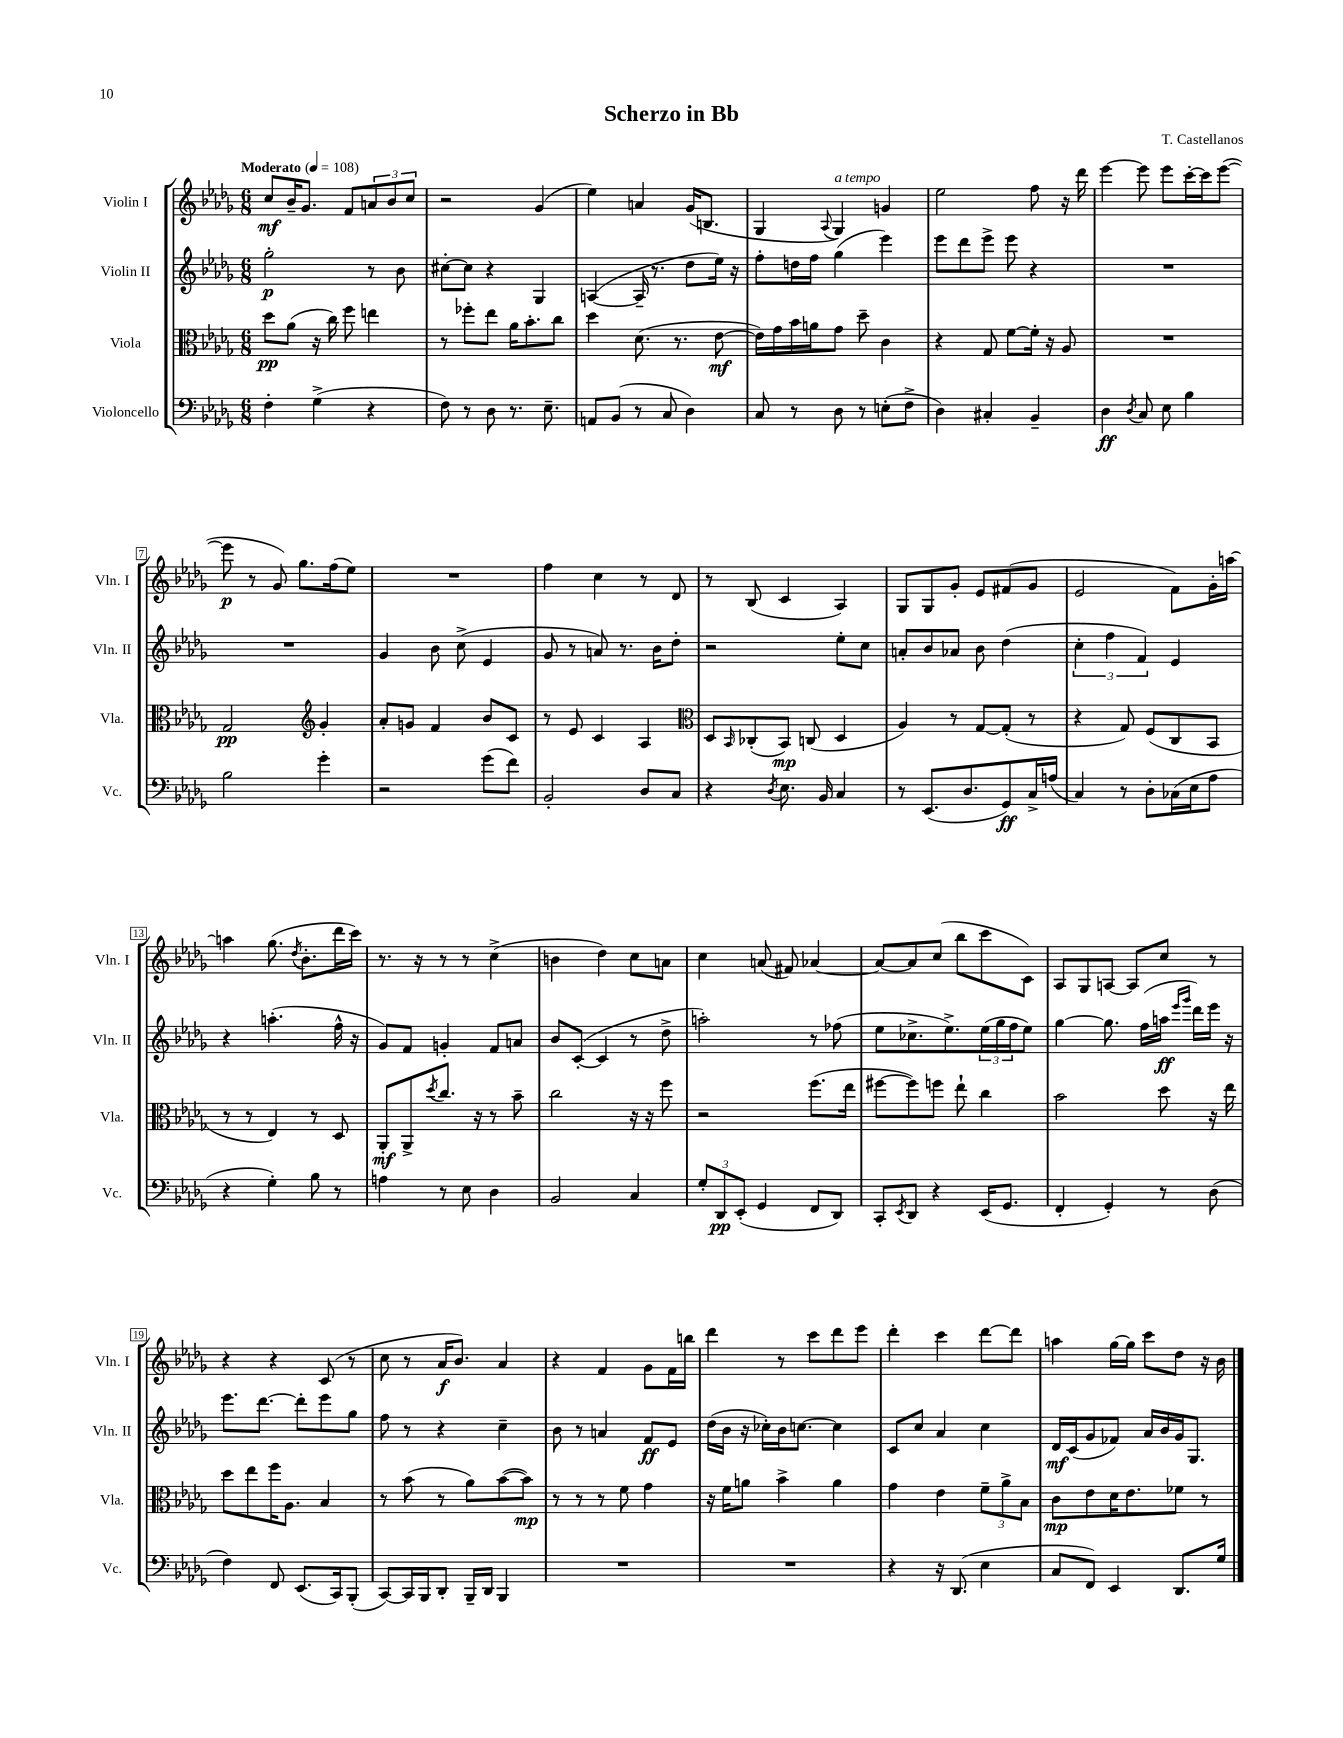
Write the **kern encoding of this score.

**kern	**dynam	**kern	**dynam	**kern	**dynam	**kern	**dynam
*part4	*part4	*part3	*part3	*part2	*part2	*part1	*part1
*staff4	*staff4	*staff3	*staff3	*staff2	*staff2	*staff1	*staff1
*I"Violoncello	*	*I"Viola	*	*I"Violin II	*	*I"Violin I	*
*I'Vc.	*	*I'Vla.	*	*I'Vln. II	*	*I'Vln. I	*
*clefF4	*	*clefC3	*	*clefG2	*	*clefG2	*
*k[b-e-a-d-g-]	*	*k[b-e-a-d-g-]	*	*k[b-e-a-d-g-]	*	*k[b-e-a-d-g-]	*
*M6/8	*	*M6/8	*	*M6/8	*	*M6/8	*
*MM108	*	*MM108	*	*MM108	*	*MM108	*
=1	=1	=1	=1	=1	=1	=1	=1
!	!	!	!	!	!	!LO:TX:a:B:t=Moderato	!
4F'\	.	8dd-\L	pp	2gg-'\	p	8cc/L	mf
.	.	(8a-\J	.	.	.	16b-~/K	.
.	.	.	.	.	.	8.g-/J	.
(4G-^\	.	16r	.	.	.	.	.
.	.	16cc\)	.	.	.	.	.
.	.	8ff\	.	.	.	8f/L	.
4r	.	4een\	.	8r	.	12an/	.
.	.	.	.	.	.	12b-/	.
.	.	.	.	8b-\	.	.	.
.	.	.	.	.	.	12cc/J	.
=2	=2	=2	=2	=2	=2	=2	=2
8F\)	.	8r	.	[8cc#X'\L	.	2r	.
8r	.	8ff-X'\L	.	8cc#\J]	.	.	.
8D-\	.	8ee-\J	.	4r	.	.	.
8.r	.	16a-\KL	.	.	.	.	.
.	.	8.b-'\	.	.	.	.	.
.	.	.	.	4G-/	.	(4g-/	.
8.E-~\	.	.	.	.	.	.	.
.	.	8cc\J	.	.	.	.	.
=3	=3	=3	=3	=3	=3	=3	=3
8AAn/L	.	4dd-\	.	([4An/	.	4ee-\)	.
(8BB-/J	.	.	.	.	.	.	.
8r	.	(8.d-\	.	16A~/]	.	4an/	.
.	.	.	.	8.r	.	.	.
8C/	.	.	.	.	.	.	.
.	.	8.r	.	.	.	.	.
4D-\)	.	.	.	8dd-\L	.	(16g-/KL	.
.	.	.	.	.	.	8.Bn/J	.
.	.	[8e-\	mf	16ee-\Jk)	.	.	.
.	.	.	.	16r	.	.	.
=4	=4	=4	=4	=4	=4	=4	=4
8C/	.	16e-\LL])	.	8ff'\L	.	4G-/	.
.	.	16g-\	.	.	.	.	.
8r	.	16b-\	.	16ddn\L	.	.	.
.	.	16an\J	.	16ff\JJ	.	.	.
.	.	.	.	.	.	8qqA-/	.
!	!	!	!	!	!	!LO:TX:a:i:t=a tempo	!
8D-\	.	8g-\J	.	(4gg-\	.	4G-/)	.
8r	.	8dd-~\	.	.	.	.	.
(8En'\L	.	4c\	.	4eee-\)	.	4gn/	.
8F^\J	.	.	.	.	.	.	.
=5	=5	=5	=5	=5	=5	=5	=5
4D-\)	.	4r	.	8eee-\L	.	2ee-\	.
.	.	.	.	8ddd-\	.	.	.
4C#X'/	.	8G-/	.	8eee-^\J	.	.	.
.	.	[8f\L	.	8eee-\	.	.	.
4BB-~/	.	16f'\Jk]	.	4r	.	8ff\	.
.	.	16r	.	.	.	.	.
.	.	8A-/	.	.	.	16r	.
.	.	.	.	.	.	16ddd-\	.
=6	=6	=6	=6	=6	=6	=6	=6
4D-\	ff	2.r	.	2.r	.	[4eee-\	.
8qD-/	.	.	.	.	.	.	.
8C/	.	.	.	.	.	8eee-\]	.
8E-\	.	.	.	.	.	8eee-\L	.
4B-\	.	.	.	.	.	[16ccc'\L	.
.	.	.	.	.	.	16ccc\J]	.
.	.	.	.	.	.	([8eee-\J	.
!!LO:LB:g=z
=7	=7	=7	=7	=7	=7	=7	=7
2B-\	.	2G-/	pp	2.r	.	8eee-\]	p
.	.	.	.	.	.	8r	.
.	.	.	.	.	.	8g-/)	.
.	.	.	.	.	.	8.gg-\L	.
*	*	*clefG2	*	*	*	*	*
4g-'\	.	4g-'/	.	.	.	.	.
.	.	.	.	.	.	(16ff\k	.
.	.	.	.	.	.	8ee-\J)	.
=8	=8	=8	=8	=8	=8	=8	=8
2r	.	8a-'/L	.	4g-/	.	2.r	.
.	.	8gn/J	.	.	.	.	.
.	.	4f/	.	8b-\	.	.	.
.	.	.	.	(8cc^\	.	.	.
(8g-\L	.	8b-/L	.	4e-/	.	.	.
8f\J)	.	8c/J	.	.	.	.	.
=9	=9	=9	=9	=9	=9	=9	=9
2BB-'/	.	8r	.	8g-/	.	4ff\	.
.	.	8e-/	.	8r	.	.	.
.	.	4c/	.	8an/)	.	4cc\	.
.	.	.	.	8.r	.	.	.
8D-/L	.	4A-/	.	.	.	8r	.
.	.	.	.	16b-\KL	.	.	.
8C/J	.	.	.	8dd-'\J	.	8d-/	.
=10	=10	=10	=10	=10	=10	=10	=10
*	*	*clefC3	*	*	*	*	*
4r	.	8D-/L	.	2r	.	8r	.
.	.	16qqBB-/	.	.	.	.	.
.	.	(8C-X'/	.	.	.	(8B-/	.
8qD-/	.	.	.	.	.	.	.
8.E-\	.	8BB-/J)	mp	.	.	4c/	.
.	.	(8Cn/	.	.	.	.	.
16BB-/	.	.	.	.	.	.	.
4C/	.	4D-/	.	8ee-'\L	.	4A-/)	.
.	.	.	.	8cc\J	.	.	.
=11	=11	=11	=11	=11	=11	=11	=11
8r	.	4A-/)	.	8an'/L	.	8G-/L	.
(8.EE-/L	.	.	.	8b-/	.	8G-/	.
.	.	8r	.	8a-X/J	.	8g-'/J	.
8.D-/	.	.	.	.	.	.	.
.	.	[8G-/L	.	8b-\	.	8e-/L	.
8GG-/)	ff	(8G-'/J]	.	(4dd-\	.	(8f#X/	.
16C^/L	.	8r	.	.	.	8g-/J	.
(16An/JJ	.	.	.	.	.	.	.
=12	=12	=12	=12	=12	=12	=12	=12
4C/)	.	4r	.	6cc'\	.	2e-/	.
.	.	.	.	6ff\	.	.	.
8r	.	8G-/)	.	.	.	.	.
.	.	.	.	6f/)	.	.	.
8D-'\L	.	(8F/L	.	.	.	.	.
(16C-X\L	.	8C/	.	4e-/	.	8f\L)	.
16E-\J	.	.	.	.	.	.	.
8A-\J	.	8BB-/J	.	.	.	16g-'\L	.
.	.	.	.	.	.	[16aan\JJ	.
!!LO:LB:g=z
=13	=13	=13	=13	=13	=13	=13	=13
4r	.	8r	.	4r	.	4aan\]	.
.	.	8r	.	.	.	.	.
4G-'\)	.	4E-/)	.	(4.aan'\	.	(8.gg-\	.
.	.	.	.	.	.	8qdd-/	.
.	.	.	.	.	.	8.b-'\L	.
8B-\	.	8r	.	.	.	.	.
8r	.	8D-/	.	16ff^^\	.	16ddd-\L	.
.	.	.	.	16r	.	16ccc\JJ)	.
=14	=14	=14	=14	=14	=14	=14	=14
4An\	.	8AA-'/L	mf	8g-/L)	.	8.r	.
.	.	8AA-^/	.	8f/J	.	.	.
.	.	.	.	.	.	16r	.
.	.	8qdd-/	.	.	.	.	.
8r	.	8.cc/J	.	4gn'/	.	8r	.
8E-\	.	.	.	.	.	8r	.
.	.	16r	.	.	.	.	.
4D-\	.	8r	.	8f/L	.	(4cc^\	.
.	.	8b-~\	.	8an/J	.	.	.
=15	=15	=15	=15	=15	=15	=15	=15
2BB-/	.	2cc\	.	8b-/L	.	4bn\	.
.	.	.	.	([8c'/J	.	.	.
.	.	.	.	4c/]	.	4dd-\)	.
4C/	.	16r	.	8r	.	8cc\L	.
.	.	16r	.	.	.	.	.
.	.	8ff\	.	8dd-^\	.	8an\J	.
=16	=16	=16	=16	=16	=16	=16	=16
12G-'/L	.	2r	.	2aan'\)	.	4cc\	.
12DD-/	pp	.	.	.	.	.	.
(12EE-'/J	.	.	.	.	.	.	.
4GG-/	.	.	.	.	.	(8an/	.
.	.	.	.	.	.	8f#X/)	.
8FF/L	.	(8.ff\L	.	8r	.	[4a-X/	.
8DD-/J)	.	.	.	(8ff-X\	.	.	.
.	.	16ee-\Jk	.	.	.	.	.
=17	=17	=17	=17	=17	=17	=17	=17
8CC'/L	.	[8ff#X\L	.	8ee-\L	.	8a-/L_	.
8qEE-/	.	.	.	.	.	.	.
8DD-/J	.	8ff#\])	.	8.cc-X^\	.	8a-/]	.
4r	.	8ffn\J	.	.	.	(8cc/J	.
.	.	.	.	8.ee-^\)	.	.	.
.	.	8ee-`\	.	.	.	8bb-\L	.
(16EE-/KL	.	4cc\	.	(24ee-\L	.	8ccc\	.
.	.	.	.	24gg-\	.	.	.
8.GG-/J	.	.	.	.	.	.	.
.	.	.	.	24ff\J	.	.	.
.	.	.	.	8ee-\J)	.	8c\J)	.
=18	=18	=18	=18	=18	=18	=18	=18
4FF'/	.	2b-\	.	[4gg-\	.	8A-/L	.
.	.	.	.	.	.	8G-/	.
4GG-'/)	.	.	.	8.gg-\]	.	[8An/J	.
.	.	.	.	.	.	8A/L]	.
.	.	.	.	(16ff\LL	.	.	.
8r	.	8dd-\	.	16aan\JJ	ff	8cc/J	.
.	.	.	.	16qqeee-/LL	.	.	.
.	.	.	.	16qqggg-/JJ	.	.	.
.	.	.	.	16ddd-\LL)	.	.	.
(8D-\	.	16r	.	16eee-\JJ	.	8r	.
.	.	16ee-\	.	16r	.	.	.
!!LO:LB:g=z
=19	=19	=19	=19	=19	=19	=19	=19
4F\)	.	8dd-\L	.	8.eee-\L	.	4r	.
.	.	8ee-\	.	.	.	.	.
.	.	.	.	[8.ddd-\J	.	.	.
8FF/	.	16ff\K	.	.	.	4r	.
.	.	8.A-\J	.	.	.	.	.
(8.EE-/L	.	.	.	8ddd-'\L]	.	.	.
.	.	4B-/	.	8eee-\	.	(8c/	.
16CC/k)	.	.	.	.	.	.	.
(8BBB-'/J	.	.	.	8gg-\J	.	8r	.
=20	=20	=20	=20	=20	=20	=20	=20
[8CC/L)	.	8r	.	8ff\	.	8cc\	.
16CC/L]	.	(8b-\	.	8r	.	8r	.
16BBB-/J	.	.	.	.	.	.	.
8DD-'/J	.	8r	.	4r	.	16a-/KL	f
.	.	.	.	.	.	8.b-/J)	.
16BBB-~/LL	.	8a-\L)	.	.	.	.	.
16DD-/JJ	.	.	.	.	.	.	.
4BBB-/	.	([8b-\	.	4cc~\	.	4a-/	.
.	.	8b-\J])	mp	.	.	.	.
=21	=21	=21	=21	=21	=21	=21	=21
2.r	.	8r	.	8b-\	.	4r	.
.	.	8r	.	8r	.	.	.
.	.	8r	.	4an/	.	4f/	.
.	.	8f\	.	.	.	.	.
.	.	4g-\	.	8f/L	ff	8g-\L	.
.	.	.	.	8e-/J	.	16f\L	.
.	.	.	.	.	.	16bbn\JJ	.
=22	=22	=22	=22	=22	=22	=22	=22
2.r	.	16r	.	(16dd-\LL	.	4ddd-\	.
.	.	16f\KL	.	16b-\JJ	.	.	.
.	.	8an\J	.	16r	.	.	.
.	.	.	.	16cc-X'\LL)	.	.	.
.	.	4b-^\	.	16b-\J	.	8r	.
.	.	.	.	[8.ccn\J	.	.	.
.	.	.	.	.	.	8ccc\L	.
.	.	4a\	.	4cc\]	.	8ddd-\	.
.	.	.	.	.	.	8eee-\J	.
=23	=23	=23	=23	=23	=23	=23	=23
4r	.	4g-\	.	8c/L	.	4ddd-'\	.
.	.	.	.	8cc/J	.	.	.
16r	.	4e-\	.	4a-/	.	4ccc\	.
(8.DD-/	.	.	.	.	.	.	.
4E-\	.	12f~\L	.	4cc\	.	[8ddd-\L	.
.	.	12a-^\	.	.	.	.	.
.	.	.	.	.	.	8ddd-\J]	.
.	.	12B-\J	.	.	.	.	.
=24	=24	=24	=24	=24	=24	=24	=24
8C/L	.	8c\L	mp	16d-/LL	mf	4aan\	.
.	.	.	.	(16c/J	.	.	.
8FF/J)	.	8e-\	.	8g-/	.	.	.
4EE-/	.	16d-\K	.	8f-X/J)	.	[16gg-\LL	.
.	.	8.e-\	.	.	.	16gg-\JJ]	.
.	.	.	.	16a-/LL	.	8ccc\L	.
.	.	.	.	16b-/	.	.	.
8.DD-/L	.	8f-X\J	.	16g-/J	.	8dd-\J	.
.	.	.	.	8.G-/J	.	.	.
.	.	8r	.	.	.	16r	.
16G-/Jk	.	.	.	.	.	16b-\	.
==	==	==	==	==	==	==	==
*-	*-	*-	*-	*-	*-	*-	*-
